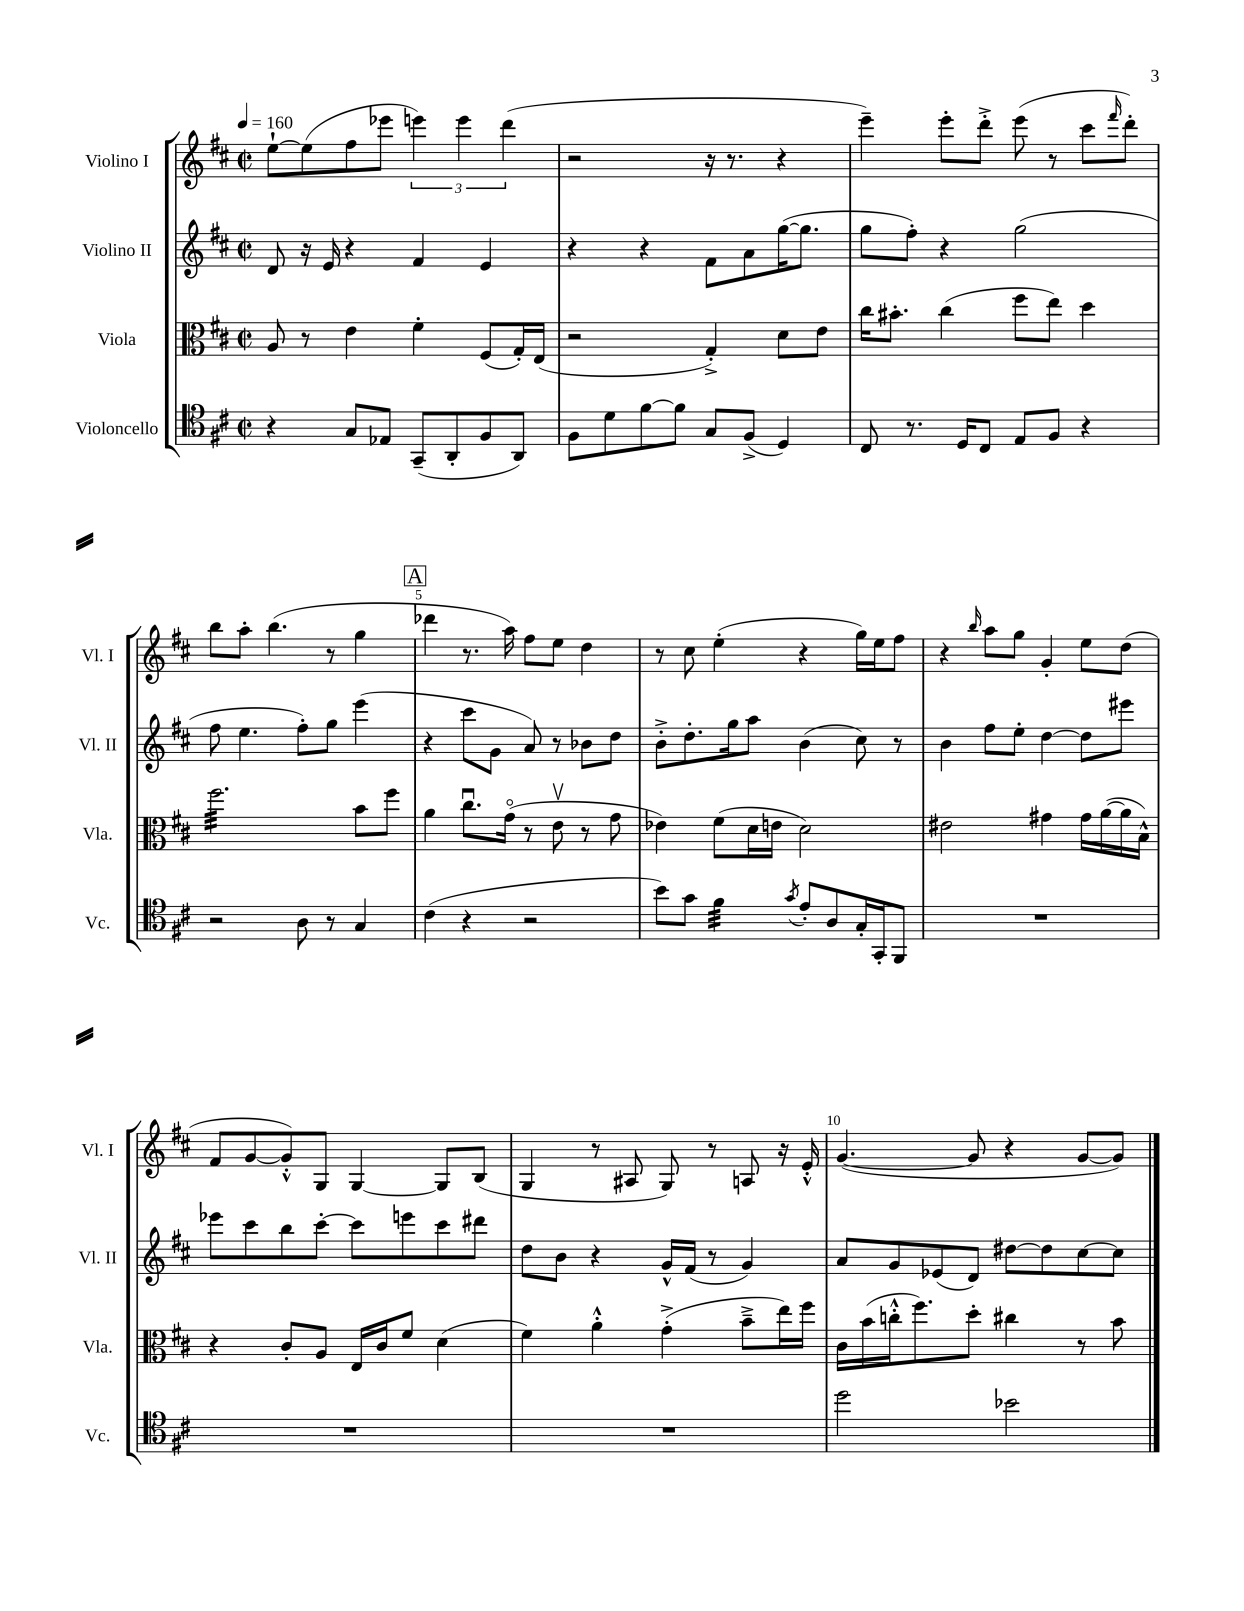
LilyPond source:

<<
\new StaffGroup <<
\new Staff = "s0" \with { instrumentName = "Violino I" shortInstrumentName = "Vl. I" } {
    \clef treble \key d \major \defaultTimeSignature \time 2/2 \tempo 4 = 160
    e''8~-! e''8( fis''8 ees'''8 \tuplet 3/2 { e'''4) e'''4 d'''4( } |
    r2 r16 r8. r4 |
    e'''4--) e'''8-. d'''8-.-> e'''8( r8 cis'''8 \grace { fis'''16 } d'''8-.) |
    b''8 a''8-. b''4.( r8 g''4 |
    \mark \markup { \box "A" } des'''4 r8. a''16) fis''8 e''8 d''4 |
    r8 cis''8 e''4-.( r4 g''16) e''16 fis''8 |
    r4 \grace { b''16 } a''8 g''8 g'4-. e''8 d''8( |
    fis'8 g'8~ g'8-.-^) g8 g4~ g8 b8( |
    g4 r8 ais8 g8) r8 a8 r16 e'16-.-^ |
    g'4.~( g'8 r4 g'8~ g'8) \bar "|." |
}
\new Staff = "s1" \with { instrumentName = "Violino II" shortInstrumentName = "Vl. II" } {
    \clef treble \key d \major \defaultTimeSignature \time 2/2
    d'8 r16 e'16 r4 fis'4 e'4 |
    r4 r4 fis'8 a'8 g''16~( g''8. |
    g''8 fis''8-.) r4 g''2( |
    fis''8 e''4. fis''8-.) g''8 e'''4( |
    \mark \markup { \box "A" } r4 cis'''8 g'8 a'8) r8 bes'8 d''8 |
    b'8-.-> d''8.-. g''16 a''8 b'4( cis''8) r8 |
    b'4 fis''8 e''8-. d''4~ d''8 eis'''8 |
    ees'''8 cis'''8 b''8 cis'''8~-. cis'''8 e'''8 cis'''8 dis'''8 |
    d''8 b'8 r4 g'16-^ fis'16( r8 g'4) |
    a'8 g'8 ees'8( d'8) dis''8~ dis''8 cis''8~ cis''8 \bar "|." |
}
\new Staff = "s2" \with { instrumentName = "Viola" shortInstrumentName = "Vla." } {
    \clef alto \key d \major \defaultTimeSignature \time 2/2
    a8 r8 e'4 fis'4-. fis8( g16-.) e16( |
    r2 g4-.->) d'8 e'8 |
    cis''16 bis'8.-. cis''4( fis''8 e''8) d''4 |
    fis''2.:32 b'8 fis''8 |
    \mark \markup { \box "A" } a'4 cis''8.\downbow g'16\flageolet( r8 e'8\upbow r8 g'8 |
    ees'4) fis'8( d'16 e'16 d'2) |
    eis'2 gis'4 gis'16 a'16~( a'16 b16-^) |
    r4 cis'8-. a8 e16 cis'16 fis'8 d'4( |
    fis'4) a'4-.-^ g'4-.->( b'8---> e''16) fis''16 |
    cis'16 b'16( c''16-.-^ fis''8.) d''8-. cis''4 r8 b'8 \bar "|." |
}
\new Staff = "s3" \with { instrumentName = "Violoncello" shortInstrumentName = "Vc." } {
    \clef tenor \key d \major \defaultTimeSignature \time 2/2
    r4 g8 ees8 g,8--( a,8-. fis8 a,8) |
    fis8 d'8 fis'8~ fis'8 g8 fis8->( d4) |
    cis8 r8. d16 cis8 e8 fis8 r4 |
    r2 a8 r8 g4 |
    \mark \markup { \box "A" } cis'4( r4 r2 |
    b'8) g'8 fis'4:32 \acciaccatura { g'8 } e'8-. a8 g16-. g,16-. fis,8 |
    R1 |
    R1 |
    R1 |
    d''2 bes'2 \bar "|." |
}
>>
>>
\layout { \context { \Score \override BarNumber.break-visibility = ##(#f #t #t) barNumberVisibility = #(every-nth-bar-number-visible 5) } }
